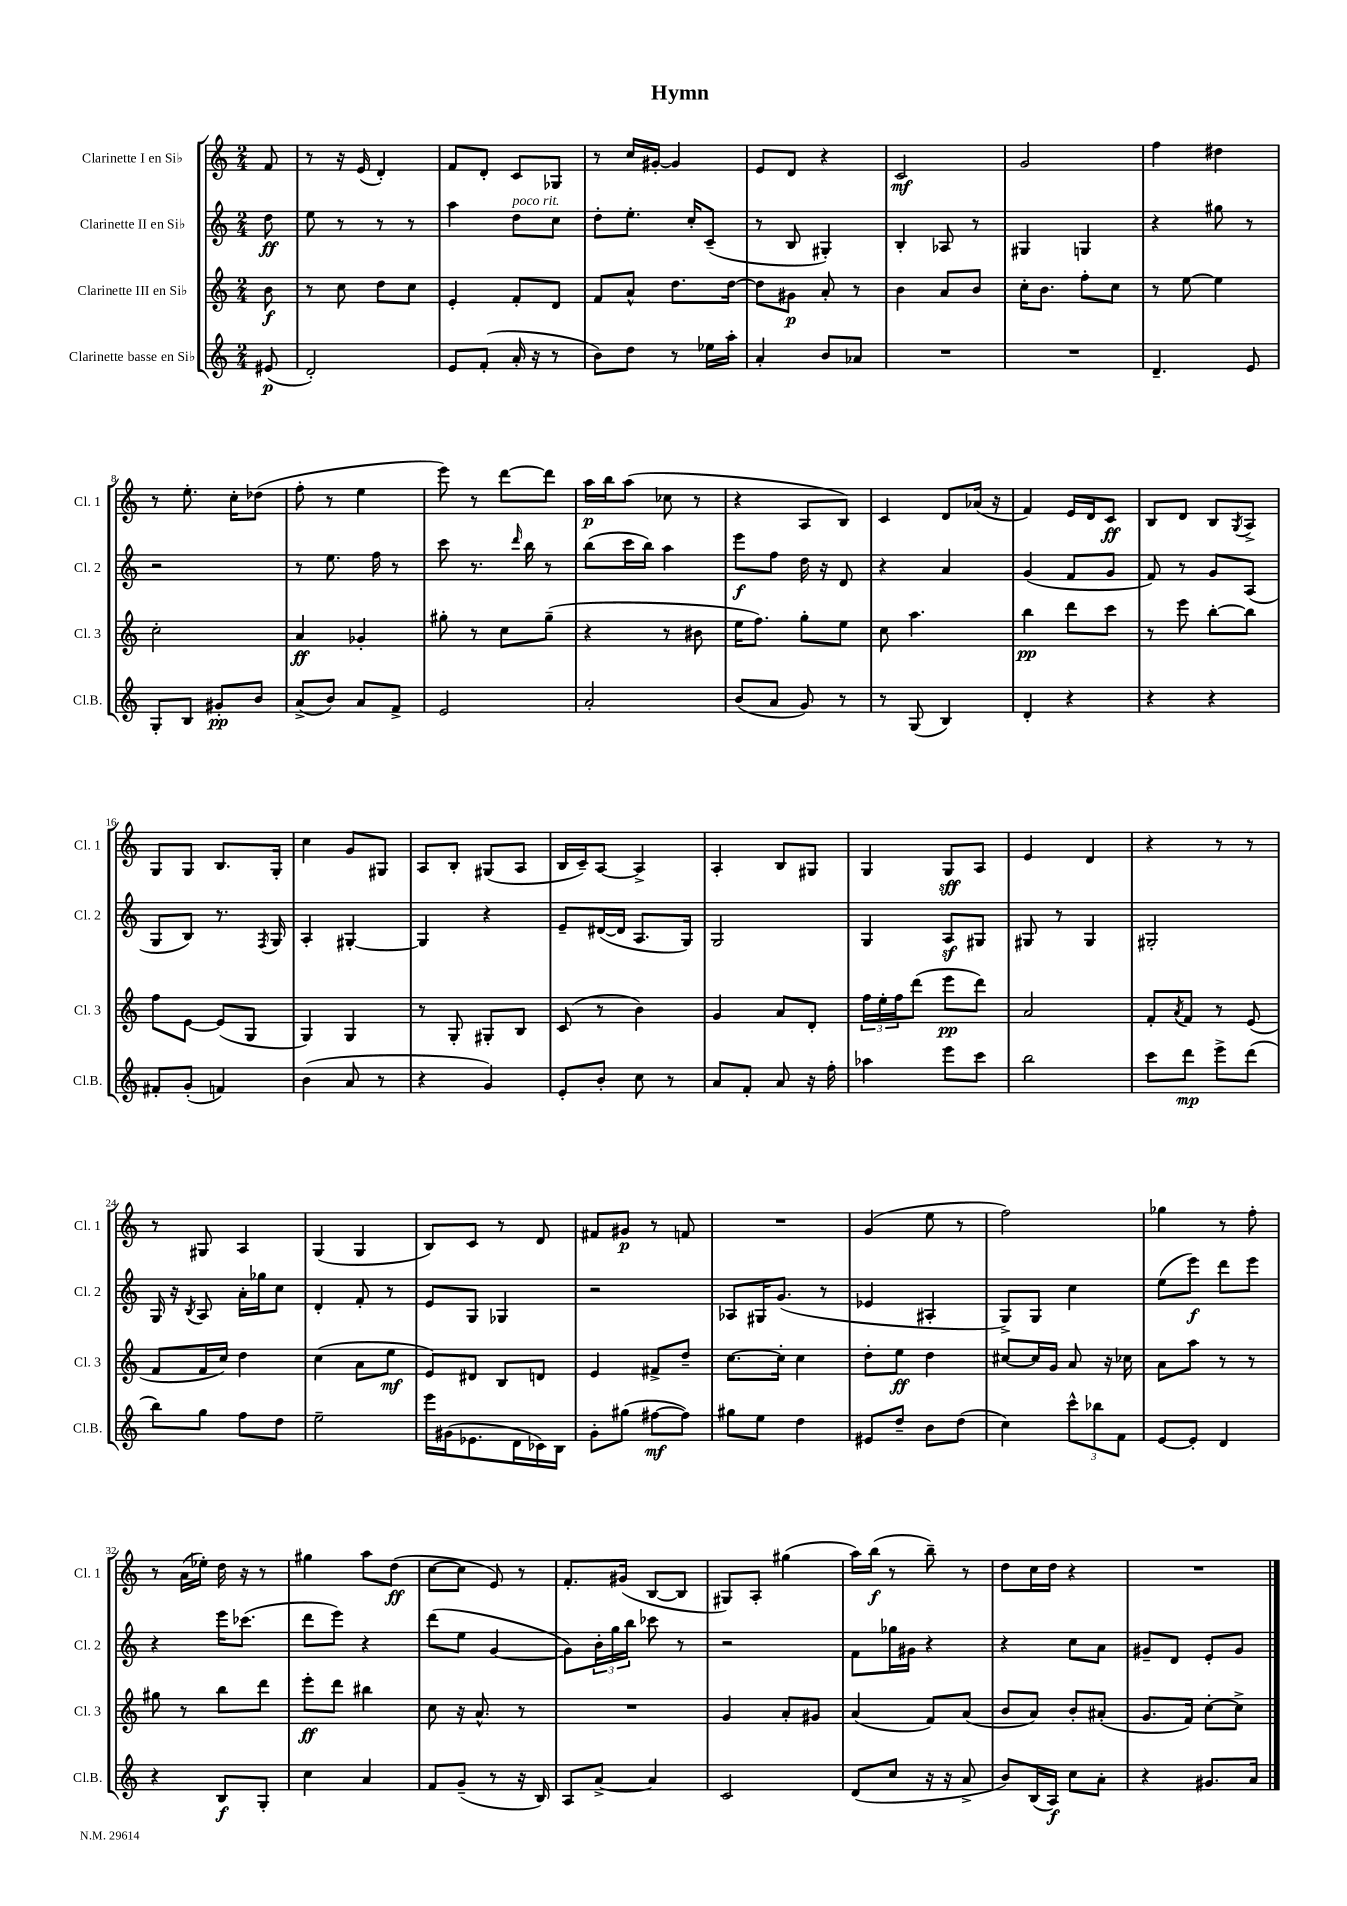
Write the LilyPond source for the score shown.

\header { title = "Hymn" }
<<
\new StaffGroup <<
\new Staff = "s0" \with { instrumentName = "Clarinette I en Sib" shortInstrumentName = "Cl. 1" } {
    \clef treble \key c \major \numericTimeSignature \time 2/4 \partial 8
    f'8 |
    r8 r16 e'16( d'4-.) |
    f'8 d'8-. c'8 ges8 |
    r8 c''16 gis'16~-. gis'4 |
    e'8 d'8 r4 |
    c'2\mf |
    g'2 |
    f''4 dis''4 |
    r8 e''8.-. c''16-. des''8( |
    f''8-. r8 e''4 |
    e'''8) r8 d'''8~ d'''8 |
    a''16\p b''16 a''8( ces''8 r8 |
    r4 a8 b8) |
    c'4 d'8 aes'16( r16 |
    f'4) e'16 d'16 c'8\ff |
    b8 d'8 b8 \acciaccatura { g8 } a8-> |
    g8 g8 b8. g16-. |
    c''4 g'8 gis8 |
    a8 b8-. gis8( a8 |
    b16 c'16--) a8~ a4-> |
    a4-. b8 gis8 |
    g4 g8\sff a8 |
    e'4 d'4 |
    r4 r8 r8 |
    r8 gis8 a4 |
    g4( g4 |
    b8) c'8 r8 d'8 |
    fis'8 gis'8\p r8 f'8 |
    R2 |
    g'4( e''8 r8 |
    f''2) |
    ges''4 r8 f''8-. |
    r8 a'16( ees''16-.) d''16 r16 r8 |
    gis''4 a''8 d''8\ff( |
    c''8~ c''8 e'8) r8 |
    f'8.-. gis'16( b8~ b8 |
    gis8) a8-. gis''4( |
    a''16) b''16\f( r8 b''8--) r8 |
    d''8 c''16 d''16 r4 |
    R2 \bar "|." |
}
\new Staff = "s1" \with { instrumentName = "Clarinette II en Sib" shortInstrumentName = "Cl. 2" } {
    \clef treble \key c \major \numericTimeSignature \time 2/4 \partial 8
    d''8\ff |
    e''8 r8 r8 r8 |
    a''4 d''8^\markup { \italic "poco rit." } c''8 |
    d''8-. e''8.-. c''16-. c'8--( |
    r8 b8 gis4-.) |
    b4-. aes8 r8 |
    gis4 g4 |
    r4 gis''8 r8 |
    r2 |
    r8 e''8. f''16 r8 |
    c'''8 r8. \grace { d'''16 } b''16 r8 |
    b''8( c'''16 b''16) a''4 |
    e'''8\f f''8 d''16 r16 d'8 |
    r4 a'4 |
    g'4( f'8 g'8 |
    f'8) r8 g'8 a8( |
    g8 b8) r8. \acciaccatura { f8 } g16 |
    a4-. gis4~-. |
    gis4 r4 |
    e'8-- dis'16~( dis'16 a8. g16) |
    g2 |
    g4 a8\sf gis8 |
    gis8 r8 gis4 |
    gis2-. |
    g16 r16 \acciaccatura { b8 } a8 a'16-. ges''16 c''8 |
    d'4-. f'8-. r8 |
    e'8 g8 ges4 |
    r2 |
    aes8 gis16 g'8.( r8 |
    ees'4 ais4-. |
    g8->) g8 c''4 |
    e''8( e'''8\f) d'''8 e'''8 |
    r4 e'''16 ces'''8.( |
    d'''8 e'''8) r4 |
    d'''8( e''8 g'4~ |
    g'8) \tuplet 3/2 { b'16-. g''16 b''16 } ces'''8 r8 |
    r2 |
    f'8 ges''16 gis'16 r4 |
    r4 c''8 a'8 |
    gis'8-- d'8 e'8-. gis'8 \bar "|." |
}
\new Staff = "s2" \with { instrumentName = "Clarinette III en Sib" shortInstrumentName = "Cl. 3" } {
    \clef treble \key c \major \numericTimeSignature \time 2/4 \partial 8
    b'8\f |
    r8 c''8 d''8 c''8 |
    e'4-. f'8-. d'8 |
    f'8 a'8-^ d''8. d''16~ |
    d''8 gis'8\p a'8-. r8 |
    b'4 a'8 b'8 |
    c''16-. b'8. f''8-. c''8 |
    r8 e''8~ e''4 |
    c''2-. |
    a'4\ff ges'4-. |
    gis''8-. r8 c''8 gis''8--( |
    r4 r8 bis'8 |
    e''16 f''8.) g''8-. e''8 |
    c''8 a''4. |
    b''4\pp d'''8 c'''8 |
    r8 e'''8 b''8~-. b''8 |
    f''8 e'8~ e'8( g8 |
    g4) g4 |
    r8 g8-. gis8-. b8 |
    c'8( r8 b'4) |
    g'4 a'8 d'8-. |
    \tuplet 3/2 { f''16 e''16-. f''16 } d'''8( e'''8\pp d'''8) |
    a'2 |
    f'8-. \acciaccatura { a'8 } f'8 r8 e'8( |
    f'8 f'16 c''16) d''4 |
    c''4( a'8 e''8\mf |
    e'8) dis'8 b8 d'8 |
    e'4 fis'8-> d''8-- |
    c''8.~ c''16-. c''4 |
    d''8-. e''8\ff d''4 |
    cis''8~ cis''16 g'16 a'8 r16 ces''16 |
    a'8 a''8 r8 r8 |
    gis''8 r8 b''8 d'''8 |
    e'''8-.\ff d'''8 bis''4 |
    c''8 r16 a'8.-^ r8 |
    R2 |
    g'4 a'8-. gis'8 |
    a'4( f'8) a'8( |
    b'8 a'8) b'8-. ais'8-.( |
    g'8. f'16) c''8~-. c''8-> \bar "|." |
}
\new Staff = "s3" \with { instrumentName = "Clarinette basse en Sib" shortInstrumentName = "Cl.B." } {
    \clef treble \key c \major \numericTimeSignature \time 2/4 \partial 8
    eis'8\p( |
    d'2-.) |
    e'8 f'8-.( a'16-. r16 r8 |
    b'8) d''8 r8 ees''16 a''16-. |
    a'4-. b'8 aes'8 |
    R2 |
    R2 |
    d'4.-- e'8 |
    g8-. b8 gis'8-.\pp b'8 |
    a'8->( b'8) a'8 f'8-> |
    e'2 |
    a'2-. |
    b'8( a'8 g'8) r8 |
    r8 g8( b4) |
    d'4-. r4 |
    r4 r4 |
    fis'8-. g'8-.( f'4) |
    b'4( a'8 r8 |
    r4 g'4) |
    e'8-. b'8-. c''8 r8 |
    a'8 f'8-. a'8 r16 f''16-. |
    aes''4 e'''8 c'''8 |
    b''2 |
    c'''8 d'''8\mp e'''8-> d'''8( |
    b''8) g''8 f''8 d''8 |
    e''2-- |
    e'''16 gis'16( ees'8. d'16 ces'16) b16 |
    g'8-. gis''8( fis''8~\mf fis''8) |
    gis''8 e''8 d''4 |
    eis'8 d''8-- b'8 d''8( |
    c''4) \tuplet 3/2 { c'''8-^ bes''8 f'8 } |
    e'8~ e'8-. d'4 |
    r4 b8\f g8-. |
    c''4 a'4 |
    f'8 g'8--( r8 r16 b16) |
    a8 a'8~-> a'4 |
    c'2 |
    d'8( c''8 r16 r16 a'8-> |
    b'8) b16( a16\f) c''8 a'8-. |
    r4 gis'8. a'16 \bar "|." |
}
>>
>>
